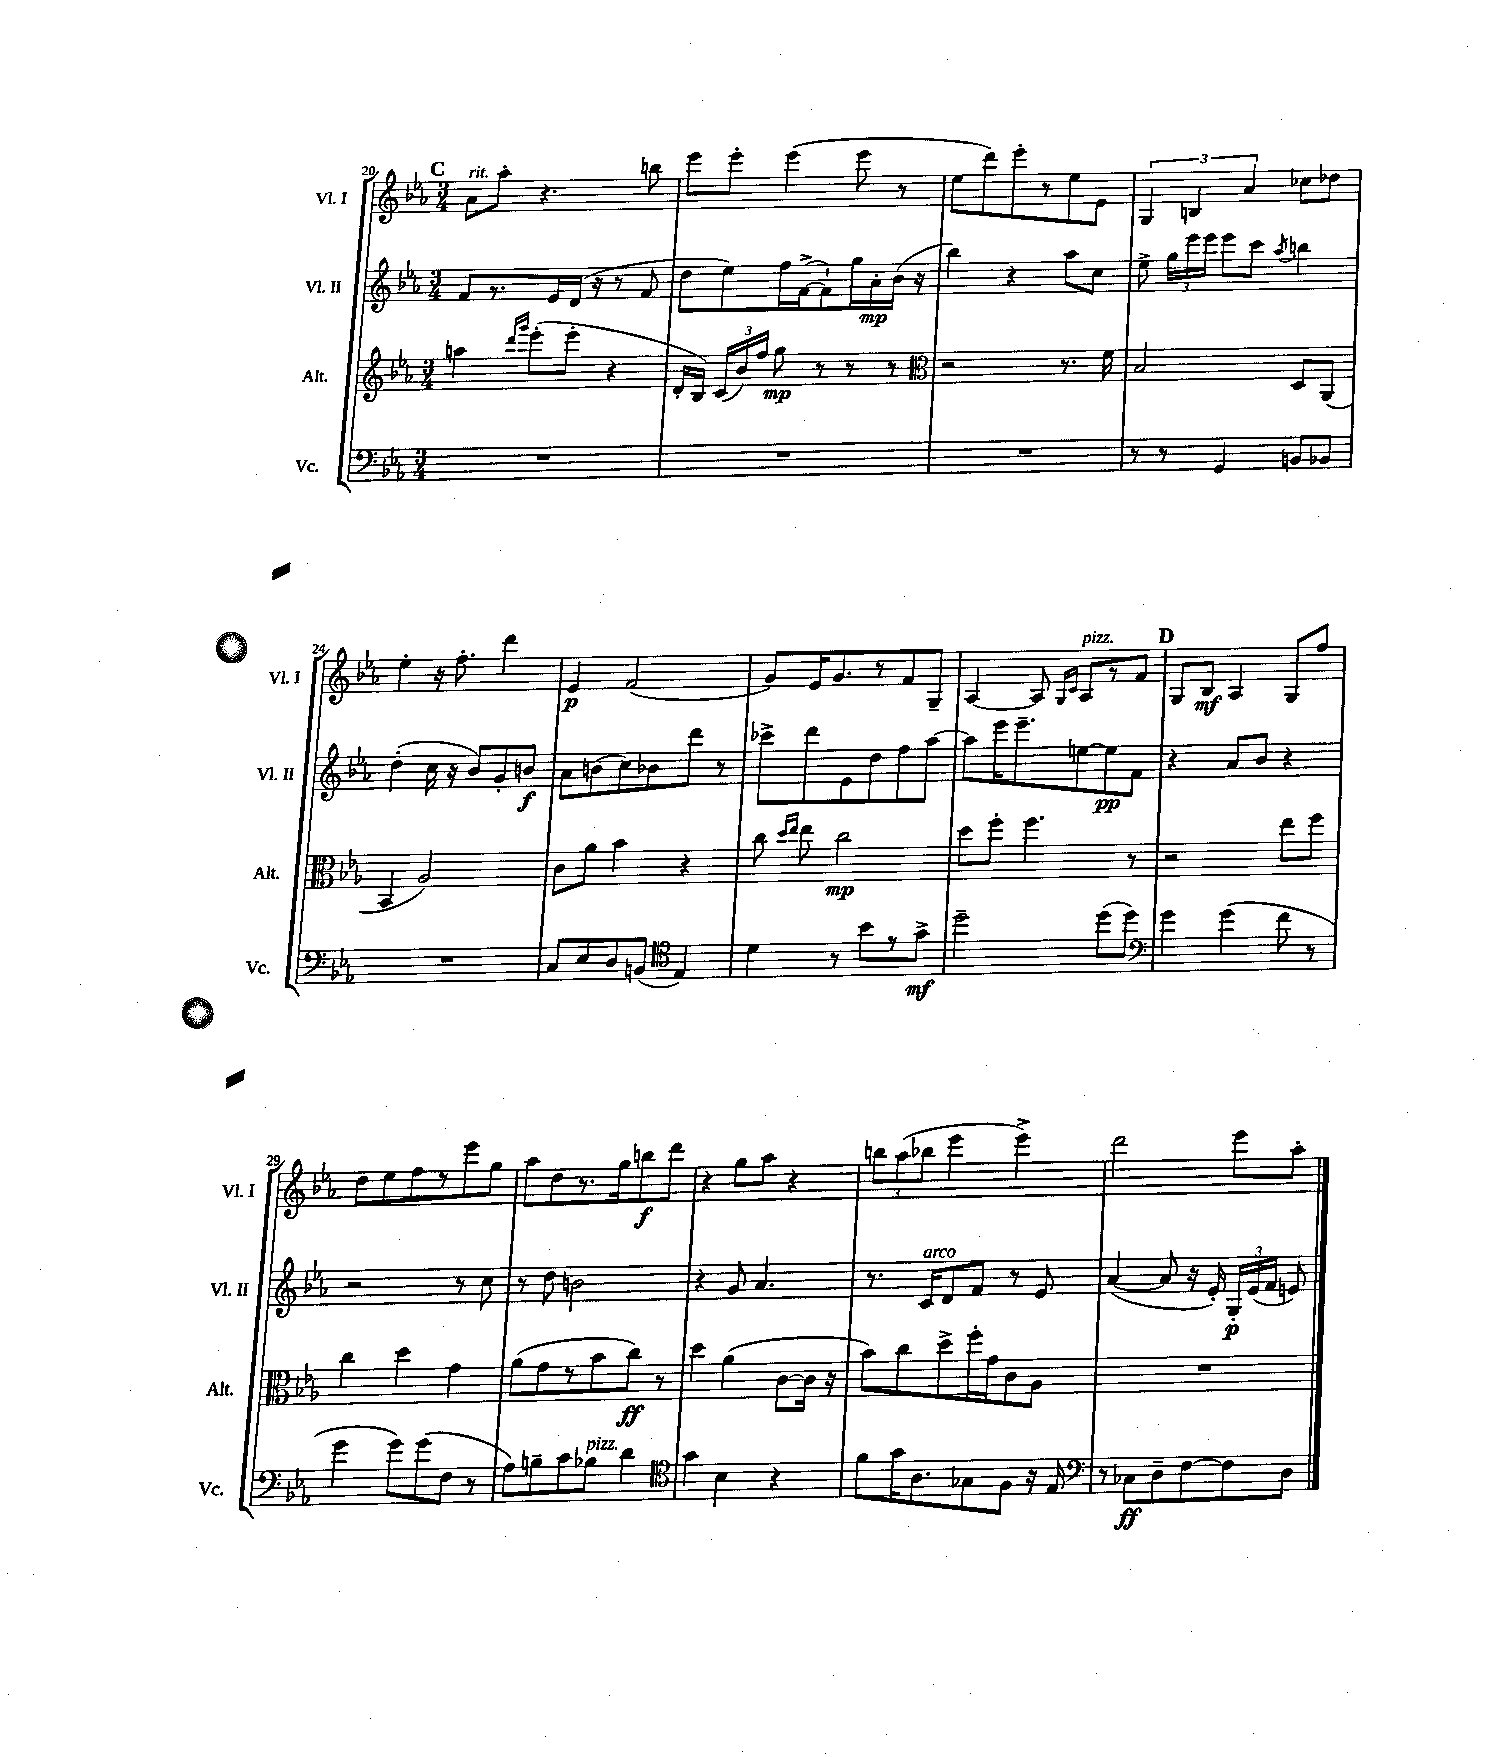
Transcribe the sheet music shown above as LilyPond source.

<<
\new StaffGroup <<
\new Staff = "s0" \with { instrumentName = "Vl. I" shortInstrumentName = "Vl. I" } {
    \clef treble \key ees \major \numericTimeSignature \time 3/4
    \autoBeamOff \mark \markup { \bold "C" } aes'8[^\markup { \italic "rit." } aes''8]-. r4. b''8 |
    ees'''8[ ees'''8]-. ees'''4( ees'''8 r8 |
    ees''8[ d'''8) ees'''8-. r8 ees''8 ees'8] |
    \tuplet 3/2 { g4 b4 aes'4 } ces''8[ des''8] |
    ees''4-. r16 f''8.-. d'''4 |
    ees'4\p f'2( |
    g'8[) ees'16 g'8. r8 f'8 g8]-- |
    aes4~ aes8 \grace { g16[ c'16] } aes8[^\markup { \italic "pizz." } r8 f'8] |
    \mark \markup { \bold "D" } g8[ bes8]\mf aes4 g8[ f''8] |
    d''8[ ees''8 f''8 r8 ees'''8 g''8] |
    aes''8[ d''8 r8. g''16 b''8\f d'''8] |
    r4 g''8[ aes''8] r4 |
    \tuplet 3/2 { b''8[ aes''8( bes''8] } ees'''4 ees'''4->) |
    d'''2 ees'''8[ aes''8]-. \bar "|." |
}
\new Staff = "s1" \with { instrumentName = "Vl. II" shortInstrumentName = "Vl. II" } {
    \clef treble \key ees \major \numericTimeSignature \time 3/4
    \autoBeamOff \mark \markup { \bold "C" } f'8[ r8. ees'16 d'16]( r16 r8 f'8 |
    d''8[ ees''8) f''16 f'16~->( f'8-!) g''16 aes'16-.\mp bes'16]( r16 |
    bes''4) r4 aes''8[ c''8] |
    ees''8-> \tuplet 3/2 { g''16[ ees'''16 ees'''16] } ees'''8[ c'''8] \acciaccatura { aes''8 } b''4 |
    d''4-.( c''16 r16 bes'8[) g'8-. b'8]\f |
    aes'8[ b'8( c''8) bes'8 d'''8] r8 |
    ces'''8[-> d'''8 ees'8 d''8 f''8 aes''8]~ |
    aes''8[ ees'''16 ees'''8.-- e''8~ e''8\pp f'8] |
    \mark \markup { \bold "D" } r4 aes'8[ bes'8] r4 |
    r2 r8 c''8 |
    r8 d''8 b'2 |
    r4 g'8 aes'4. |
    r8. c'16[^\markup { \italic "arco" } d'8 f'8] r8 ees'8 |
    aes'4~( aes'8 r16 ees'16-.) \tuplet 3/2 { g16[-.\p ees'16( f'16] } e'8) \bar "|." |
}
\new Staff = "s2" \with { instrumentName = "Alt." shortInstrumentName = "Alt." } {
    \clef treble \key ees \major \numericTimeSignature \time 3/4
    \autoBeamOff \mark \markup { \bold "C" } a''4 \grace { d'''16[ g'''16] } ees'''8[-.( ees'''8]-. r4 |
    d'16[-. bes16]) \tuplet 3/2 { c'16[( bes'16) f''16] } g''8\mp r8 r8 r8 |
    \clef alto r2 r8. f'16 |
    bes2 d8[ aes,8]( |
    bes,4 aes2) |
    c'8[ aes'8] bes'4 r4 |
    c''8 \grace { d''16[ ees''16] } ees''8 c''2\mp |
    d''8[ f''8]-. f''4. r8 |
    \mark \markup { \bold "D" } r2 ees''8[ f''8] |
    c''4 d''4 g'4 |
    aes'8[( g'8 r8 bes'8 c''8]\ff) r8 |
    d''4 aes'4( c'8[~ c'16] r16 |
    bes'8[) c''8 d''8-> f''16-. g'16 c'8 aes8] |
    R2. \bar "|." |
}
\new Staff = "s3" \with { instrumentName = "Vc." shortInstrumentName = "Vc." } {
    \clef bass \key ees \major \numericTimeSignature \time 3/4
    \autoBeamOff \mark \markup { \bold "C" } R2. |
    R2. |
    R2. |
    r8 r8 g,4 b,8[ bes,8] |
    R2. |
    c8[ ees8 d8 b,8]( \clef tenor ees4) |
    d'4 r8 bes'8[ r8 g'8]->\mf |
    d''2-- d''8[( d''8]) |
    \mark \markup { \bold "D" } \clef bass g'4 g'4( f'8 r8 |
    g'4 g'8[) g'8( f8] r8 |
    aes8[) b8-- c'8 bes8]^\markup { \italic "pizz." } d'4 |
    \clef tenor g'4 bes4 r4 |
    f'8[ g'16 aes8. ges8 f8] r16 ees16 |
    \clef bass r8 ces8[\ff d8-- f8~ f8 d8] \bar "|." |
}
>>
>>
\layout { \context { \Score currentBarNumber = #20 } }
